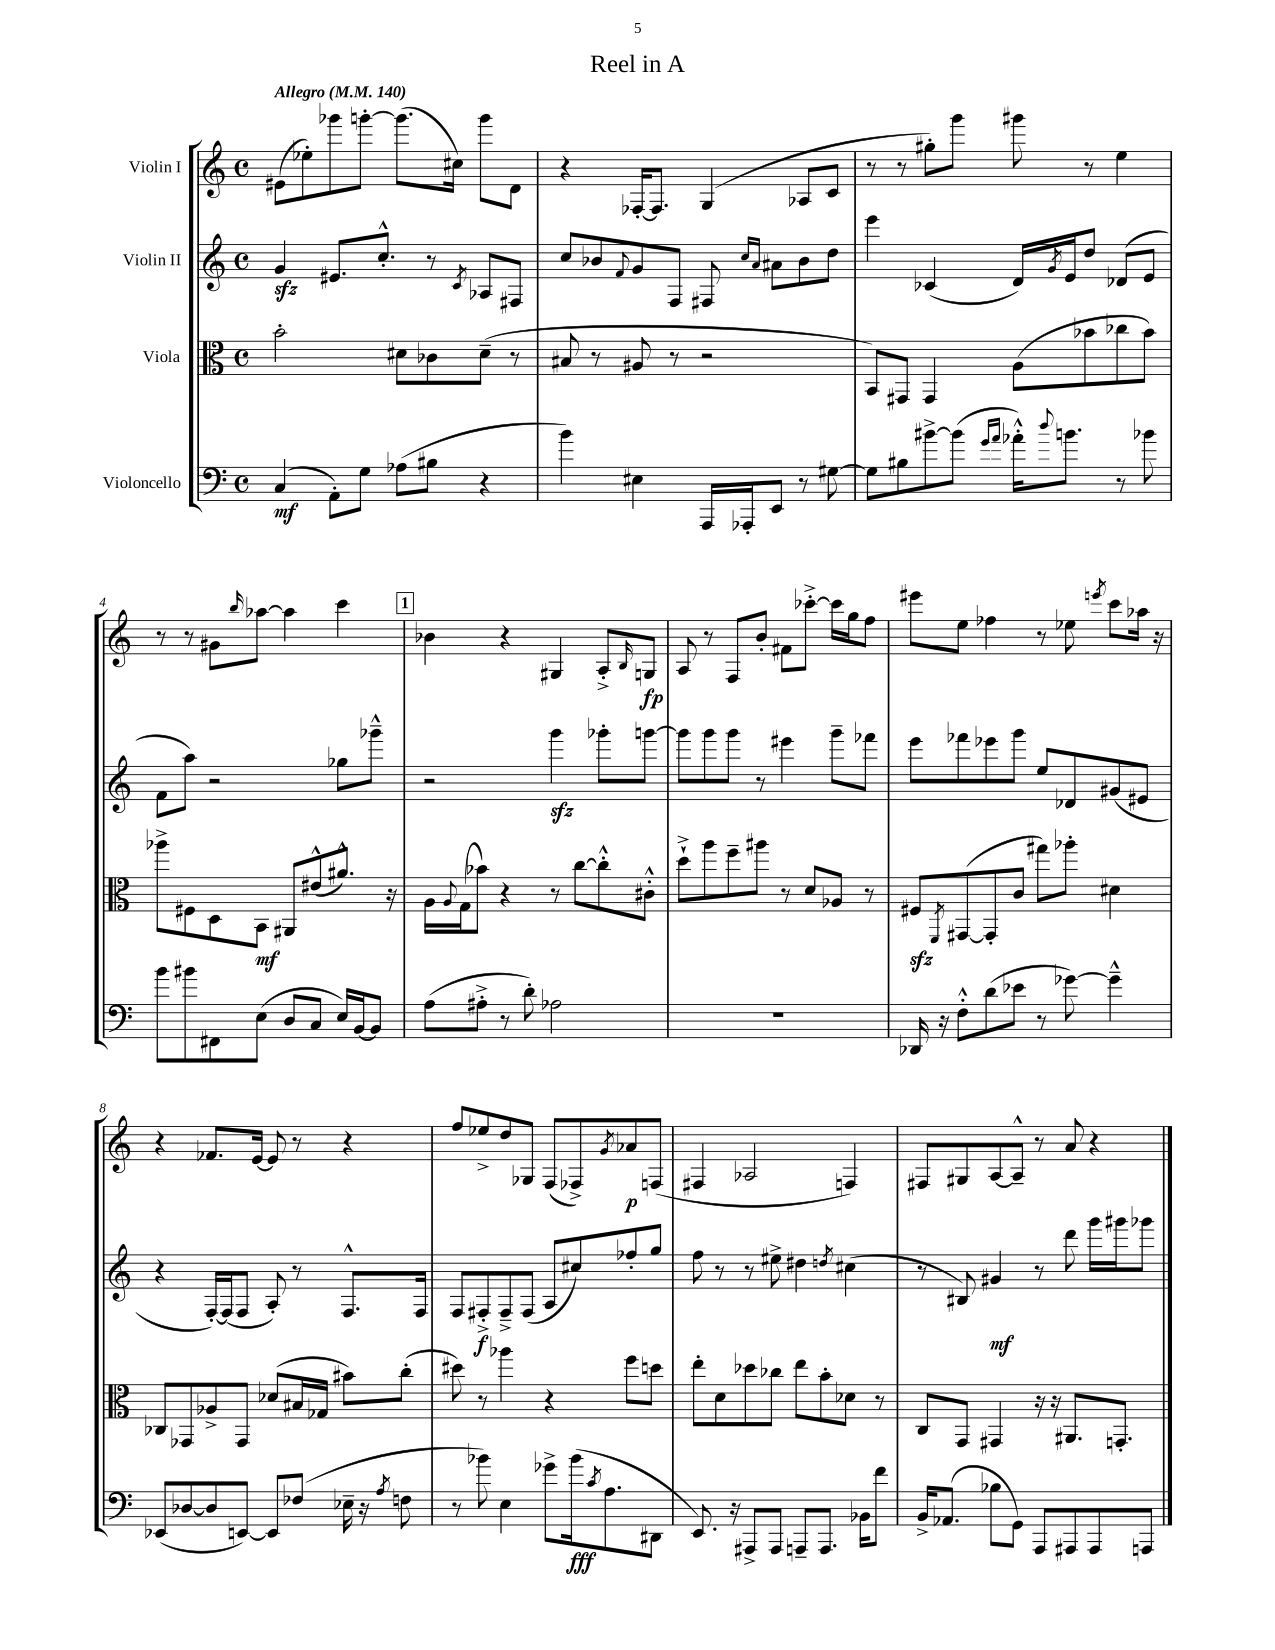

**kern	**dynam	**kern	**dynam	**kern	**dynam	**kern	**dynam
*part4	*part4	*part3	*part3	*part2	*part2	*part1	*part1
*staff4	*staff4	*staff3	*staff3	*staff2	*staff2	*staff1	*staff1
*I"Violoncello	*	*I"Viola	*	*I"Violin II	*	*I"Violin I	*
*clefF4	*	*clefC3	*	*clefG2	*	*clefG2	*
*k[]	*	*k[]	*	*k[]	*	*k[]	*
*M4/4	*	*M4/4	*	*M4/4	*	*M4/4	*
*met(c)	*	*met(c)	*	*met(c)	*	*met(c)	*
*MM140	*	*MM140	*	*MM140	*	*MM140	*
=1	=1	=1	=1	=1	=1	=1	=1
!	!	!	!	!	!	!LO:TX:a:B:t=Allegro	!
(4C/	mf	2b'\	.	4gzz/	.	(8e#X\L	.
.	.	.	.	.	.	8ee-X'\)	.
8AA'\L)	.	.	.	8.e#X/L	.	8ggg-X\	.
8G\J	.	.	.	.	.	[8gggn'\J	.
.	.	.	.	8.cc'^^/J	.	.	.
(8A-X\L	.	8d#X\L	.	.	.	(8.ggg\L]	.
8B#X\J	.	8c-X\	.	8r	.	.	.
.	.	.	.	.	.	16cc#X\Jk)	.
.	.	.	.	8qc/	.	.	.
4r	.	(8d#~\J	.	8A-X/L	.	8ggg\L	.
.	.	8r	.	8F#X/J	.	8d\J	.
=2	=2	=2	=2	=2	=2	=2	=2
4b\)	.	8B#X/	.	8cc/L	.	4r	.
.	.	8r	.	8b-X/	.	.	.
.	.	.	.	8qqf/	.	.	.
4E#X\	.	8A#X/	.	8g/	.	[16F-X'/KL	.
.	.	.	.	.	.	8.F-/J]	.
.	.	8r	.	8F/J	.	.	.
16AAA/LL	.	2r	.	8F#X/	.	(4G/	.
16AAA-X'/J	.	.	.	.	.	.	.
.	.	.	.	16qqcc/LL	.	.	.
.	.	.	.	16qqa/JJ	.	.	.
8EE/J	.	.	.	8a#X\L	.	.	.
8r	.	.	.	8b-\	.	8A-X/L	.
[8G#X\	.	.	.	8dd\J	.	8c/J	.
=3	=3	=3	=3	=3	=3	=3	=3
8G#\L]	.	8BB/L)	.	4eee\	.	8r	.
8B#X\	.	8GG#X/J	.	.	.	8r	.
[8b#X^\	.	4GG#/	.	(4c-X/	.	8gg#X'\L)	.
(8b#\J]	.	.	.	.	.	8ggg\J	.
16qqg/LL	.	.	.	.	.	.	.
16qqa/JJ	.	.	.	.	.	.	.
16a-X'^^\KL)	.	(8A\L	.	16d/LL)	.	8ggg#X\	.
8qqdd/	.	.	.	8qg/	.	.	.
8.bn\J	.	.	.	16e/J	.	.	.
.	.	8b-X\	.	8dd/J	.	8r	.
8r	.	8cc-X\	.	(8d-X/L	.	4ee\	.
8b-X\	.	8b-\J)	.	8e/J	.	.	.
!!LO:LB:g=z
=4	=4	=4	=4	=4	=4	=4	=4
8b\L	.	8aa-X^\L	.	8f\L	.	8r	.
8b#X\	.	8F#X\	.	8aa\J)	.	8r	.
8FF#X\	.	8D\	.	2r	.	8g#X\L	.
.	.	.	.	.	.	16qqbb/	.
(8E\J	.	8BB\J	mf	.	.	[8aa-X\J	.
8D/L	.	8AA#X/L	.	.	.	4aa-\]	.
8C/J	.	(8e#X^^/	.	.	.	.	.
16E/LL)	.	8.a#X^^/J)	.	8gg-X\L	.	4ccc\	.
[16BB/J	.	.	.	.	.	.	.
8BB/J]	.	.	.	8ggg-X~^^\J	.	.	.
.	.	16r	.	.	.	.	.
!!LO:REH:place=s1:t=1
=5	=5	=5	=5	=5	=5	=5	=5
(8A\L	.	16A\LL	.	2r	.	4b-X\	.
.	.	8qqA/	.	.	.	.	.
.	.	(16G\J	.	.	.	.	.
8A#X'^\J	.	8b-X\J)	.	.	.	.	.
8r	.	4r	.	.	.	4r	.
8d'\)	.	.	.	.	.	.	.
2A-X\	.	8r	.	4gggzz\	.	4G#X/	.
.	.	[8cc\L	.	.	.	.	.
.	.	8cc'^^\]	.	8ggg-X'\L	.	8A'^/L	.
.	.	.	.	.	.	16qqB/	.
.	.	8c#X'^^\J	.	[8gggn\J	.	8Gn/J	fp
=6	=6	=6	=6	=6	=6	=6	=6
1r	.	8dd`^\L	.	8ggg\L]	.	8A/	.
.	.	8aa\	.	8ggg\	.	8r	.
.	.	8ff~\	.	8ggg\J	.	8F/L	.
.	.	8aa#X\J	.	8r	.	8b'/J	.
.	.	8r	.	4eee#X\	.	8f#X\L	.
.	.	8d/L	.	.	.	[8ccc-X'^\J	.
.	.	8A-X/J	.	8ggg~\L	.	16ccc-\LL]	.
.	.	.	.	.	.	16gg\J	.
.	.	8r	.	8fff-X\J	.	8ff\J	.
=7	=7	=7	=7	=7	=7	=7	=7
16DD-X/	.	8F#Xzz/L	.	8eee\L	.	8eee#X\L	.
16r	.	.	.	.	.	.	.
.	.	8qFF/	.	.	.	.	.
8F'^^\L	.	([8GG#X/	.	8fff-X\	.	8ee\J	.
(8d\	.	8GG#'/]	.	8eee-X\	.	4ff-X\	.
8e-X\J	.	8c/J	.	8ggg\J	.	.	.
8r	.	8gg#X\L)	.	8ee/L	.	8r	.
[8g-X\)	.	8aa-X'\J	.	8d-X/	.	8ee-X\	.
.	.	.	.	.	.	8qeeen/	.
4g-~^^\]	.	4d#X\	.	(8g#X/	.	8ccc\L	.
.	.	.	.	8e#X/J	.	16aa-X\Jk	.
.	.	.	.	.	.	16r	.
!!LO:LB:g=z
=8	=8	=8	=8	=8	=8	=8	=8
(8EE-X/L	.	8C-X/L	.	4r	.	4r	.
[8D-X/	.	8GG-X/	.	.	.	.	.
8D-/]	.	8A-X^/	.	[16F'/LL)	.	8.f-X/L	.
.	.	.	.	(16F/J]	.	.	.
[8EEn/J)	.	8GG-/J	.	8F/J	.	.	.
.	.	.	.	.	.	[16e/Jk	.
8EE/L]	.	(8d-X/L	.	8A'/)	.	8e/]	.
(8F-X/J	.	16B#X/L	.	8r	.	8r	.
.	.	16G-X/JJ	.	.	.	.	.
16E-X~\	.	8b#X\L)	.	8.F^^/L	.	4r	.
16r	.	.	.	.	.	.	.
8qA/	.	.	.	.	.	.	.
8Fn\	.	(8cc'\J	.	.	.	.	.
.	.	.	.	16F/Jk	.	.	.
=9	=9	=9	=9	=9	=9	=9	=9
8r	.	8dd#X\)	.	8F/L	.	8ff/L	.
8b-X\)	.	8r	.	8F#X'^/	f	8ee-X^/	.
4E\	.	4aa-X\	.	8F#~^/	.	8dd/	.
.	.	.	.	(8F#/J	.	8G-X/J	.
8g-X^\L	.	4r	.	8A/L	.	(8F/L	.
(16b-\k	fff	.	.	8cc#X/)	.	8F-X^/)	.
8qc/	.	.	.	.	.	.	.
8.A\	.	.	.	.	.	.	.
.	.	.	.	.	.	8qg/	.
.	.	8ff\L	.	8ff-X'/	.	8a-X/	p
8DD#X\J	.	8ddn\J	.	8gg/J	.	(8Fn/J	.
=10	=10	=10	=10	=10	=10	=10	=10
8.EE/)	.	8ee'\L	.	8ff\	.	4F#X/	.
.	.	8d\	.	8r	.	.	.
16r	.	.	.	.	.	.	.
8AAA#X^/L	.	8dd-X\	.	8r	.	2A-X/	.
8AAA#/J	.	8cc-X\J	.	8ee#X^\	.	.	.
8AAAn~/L	.	8ee\L	.	4dd#X\	.	.	.
8.AAA/J	.	8b'\	.	.	.	.	.
.	.	.	.	8qddn/	.	.	.
.	.	8d-X\J	.	(4cc#X\	.	4Fn/)	.
16BB-X\KL	.	.	.	.	.	.	.
8f\J	.	8r	.	.	.	.	.
=11	=11	=11	=11	=11	=11	=11	=11
16BB^/KL	.	8C/L	.	8r	.	8F#X/L	.
(8.AA-X/J	.	.	.	.	.	.	.
.	.	8GG/J	.	8B#X/)	.	8G#X/	.
8B-X\L	.	4GG#X/	.	4g#X/	mf	[8A/	.
8GG\J)	.	.	.	.	.	8A~^^/J]	.
8AAA/L	.	16r	.	8r	.	8r	.
.	.	16r	.	.	.	.	.
8AAA#X/	.	8.AA#X/L	.	8ddd\	.	8a/	.
8AAA#/	.	.	.	16ggg\LL	.	4r	.
.	.	8.GGn'/J	.	16ggg#X\J	.	.	.
8AAAn/J	.	.	.	8ggg-X\J	.	.	.
==	==	==	==	==	==	==	==
*-	*-	*-	*-	*-	*-	*-	*-
